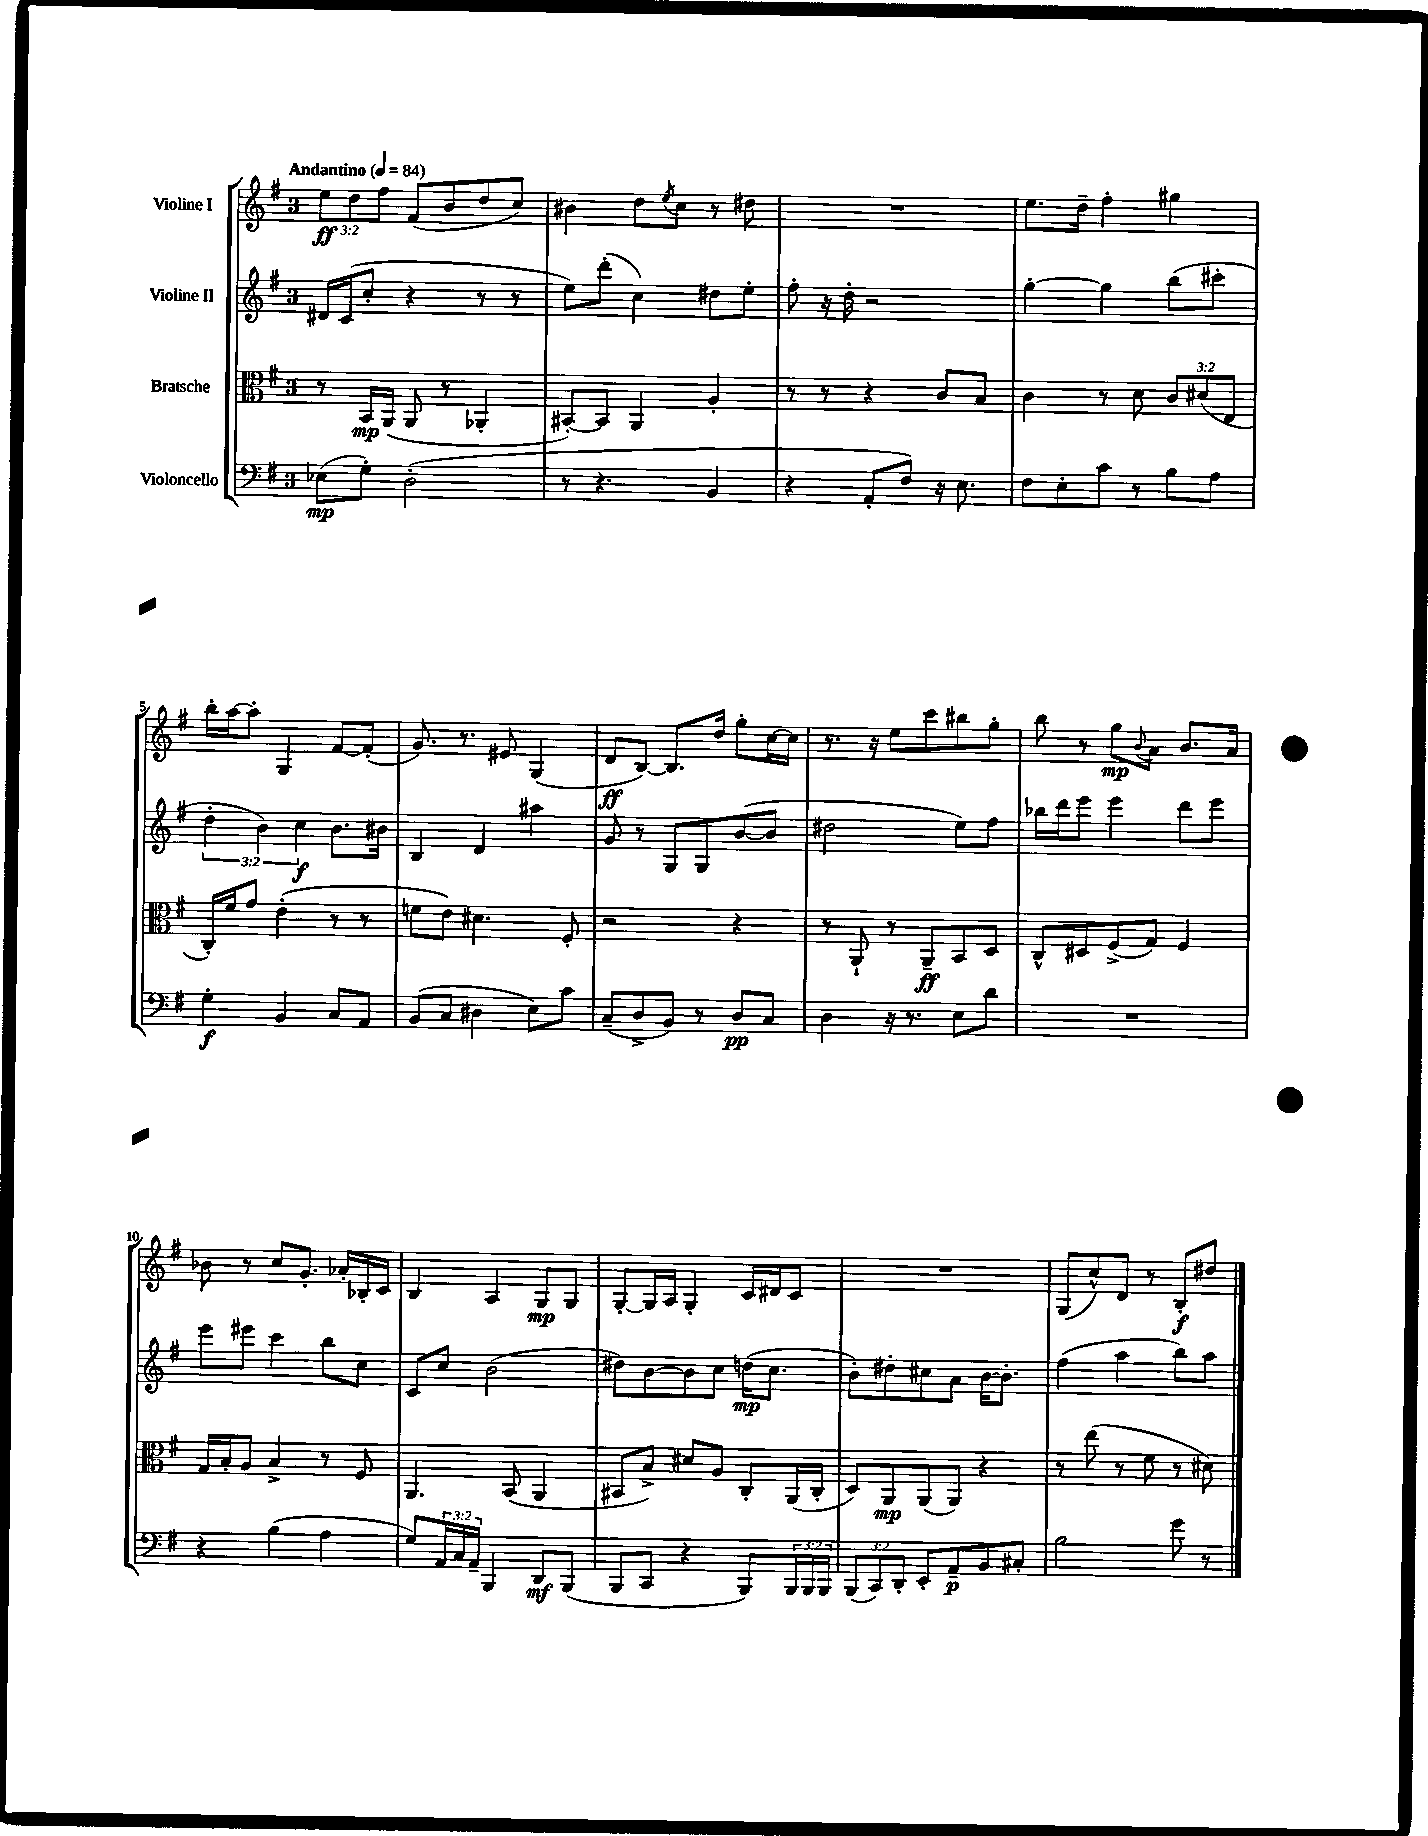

**kern	**dynam	**kern	**dynam	**kern	**dynam	**kern	**dynam
*part4	*part4	*part3	*part3	*part2	*part2	*part1	*part1
*staff4	*staff4	*staff3	*staff3	*staff2	*staff2	*staff1	*staff1
*I"Violoncello	*	*I"Bratsche	*	*I"Violine II	*	*I"Violine I	*
*clefF4	*	*clefC3	*	*clefG2	*	*clefG2	*
*k[f#]	*	*k[f#]	*	*k[f#]	*	*k[f#]	*
*M3/4	*	*M3/4	*	*M3/4	*	*M3/4	*
*MM84	*	*MM84	*	*MM84	*	*MM84	*
=1	=1	=1	=1	=1	=1	=1	=1
!	!	!	!	!	!	!LO:TX:a:B:t=Andantino	!
(8E-X\L	mp	8r	.	16d#X/LL	.	12ee\L	ff
.	.	.	.	(16c/J	.	.	.
.	.	.	.	.	.	12dd\	.
8G'\J)	.	16BB/LL	mp	8cc'/J	.	.	.
.	.	.	.	.	.	12ff#\J	.
.	.	(16AA/JJ	.	.	.	.	.
(2D'\	.	8AA/	.	4r	.	(8f#/L	.
.	.	8r	.	.	.	8b/	.
.	.	4AA-X'/	.	8r	.	8dd/	.
.	.	.	.	8r	.	8cc/J)	.
=2	=2	=2	=2	=2	=2	=2	=2
8r	.	[8BB#X'/L)	.	8ee\L)	.	4b#X\	.
4.r	.	8BB#/J]	.	(8ddd'\J	.	.	.
.	.	4AA/	.	4cc\)	.	8dd\L	.
.	.	.	.	.	.	8qee/	.
.	.	.	.	.	.	8cc\J	.
4BB/	.	4A'/	.	8dd#X\L	.	8r	.
.	.	.	.	8ee'\J	.	8dd#X\	.
=3	=3	=3	=3	=3	=3	=3	=3
4r	.	8r	.	8ff#'\	.	2.r	.
.	.	8r	.	16r	.	.	.
.	.	.	.	16dd'\	.	.	.
8AA'/L	.	4r	.	2r	.	.	.
8F#/J)	.	.	.	.	.	.	.
16r	.	8c/L	.	.	.	.	.
8.E\	.	.	.	.	.	.	.
.	.	8B/J	.	.	.	.	.
=4	=4	=4	=4	=4	=4	=4	=4
8F#\L	.	4c\	.	[4gg'\	.	8.ee\L	.
8E'\	.	.	.	.	.	.	.
.	.	.	.	.	.	16dd~\Jk	.
8c\J	.	8r	.	4gg\]	.	4ff#'\	.
8r	.	8d\	.	.	.	.	.
8B\L	.	12c/L	.	(8bb\L	.	4gg#X\	.
.	.	(12d#X/	.	.	.	.	.
8A\J	.	.	.	8ccc#X'\J	.	.	.
.	.	12E/J	.	.	.	.	.
!!LO:LB:g=z
=5	=5	=5	=5	=5	=5	=5	=5
4G'\	f	16C'/LL)	.	6dd'\	.	16bb'\LL	.
.	.	16f#/J	.	.	.	[16aa\J	.
.	.	8g/J	.	.	.	8aa'\J]	.
.	.	.	.	6b\)	.	.	.
4BB/	.	(4e'\	.	.	.	4G/	.
.	.	.	.	6cc\	f	.	.
8C/L	.	8r	.	8.b\L	.	[8f#/L	.
8AA/J	.	8r	.	.	.	(8f#'/J]	.
.	.	.	.	16b#X\Jk	.	.	.
=6	=6	=6	=6	=6	=6	=6	=6
(8BB/L	.	8fn\L	.	4B/	.	8.g/)	.
8C/J	.	8e\J)	.	.	.	.	.
.	.	.	.	.	.	8.r	.
4D#X\	.	4.d#X\	.	4d/	.	.	.
.	.	.	.	.	.	8e#X/	.
8E\L)	.	.	.	4aa#X\	.	(4G/	.
8c\J	.	8F#'/	.	.	.	.	.
=7	=7	=7	=7	=7	=7	=7	=7
(8C~/L	.	2r	.	8g/	.	8d/L	ff
8D^/	.	.	.	8r	.	[8B/J)	.
8BB/J)	.	.	.	8G/L	.	8.B/L]	.
8r	.	.	.	8G/	.	.	.
.	.	.	.	.	.	16dd/Jk	.
8D/L	pp	4r	.	([8b/	.	8gg'\L	.
8C/J	.	.	.	8b/J]	.	[16cc\L	.
.	.	.	.	.	.	16cc\JJ]	.
=8	=8	=8	=8	=8	=8	=8	=8
4D\	.	8r	.	2dd#X\	.	8.r	.
.	.	8AA`/	.	.	.	.	.
.	.	.	.	.	.	16r	.
16r	.	8r	.	.	.	8ee\L	.
8.r	.	.	.	.	.	.	.
.	.	8AA~/L	ff	.	.	8ccc\	.
8E\L	.	8BB/	.	8ee\L)	.	8bb#X\	.
8d\J	.	8D/J	.	8ff#\J	.	8gg'\J	.
=9	=9	=9	=9	=9	=9	=9	=9
2.r	.	8C^^/L	.	16bb-X\LL	.	8bb\	.
.	.	.	.	16ddd\J	.	.	.
.	.	8D#X/	.	8eee\J	.	8r	.
.	.	(8F#^/	.	4eee\	.	8gg\L	mp
.	.	.	.	.	.	8qqb/	.
.	.	8G/J)	.	.	.	8a\J	.
.	.	4F#/	.	8ddd\L	.	8.b/L	.
.	.	.	.	8eee\J	.	.	.
.	.	.	.	.	.	16a/Jk	.
!!LO:LB:g=z
=10	=10	=10	=10	=10	=10	=10	=10
4r	.	16G/LL	.	8eee\L	.	8b-X\	.
.	.	16B'/J	.	.	.	.	.
.	.	8A/J	.	8eee#X\J	.	8r	.
(4B\	.	4B^/	.	4ccc\	.	8cc/L	.
.	.	.	.	.	.	8.g'/J	.
4A\	.	8r	.	8bb\L	.	.	.
.	.	.	.	.	.	16a-X'/LL	.
.	.	8F#/	.	8cc\J	.	16B-X'/	.
.	.	.	.	.	.	16c/JJ	.
=11	=11	=11	=11	=11	=11	=11	=11
8G/L)	.	4.AA/	.	8c/L	.	4B/	.
24AA/L	.	.	.	8cc/J	.	.	.
24C/	.	.	.	.	.	.	.
24AA~/JJ	.	.	.	.	.	.	.
4BBB/	.	.	.	(2b\	.	4A/	.
.	.	(8BB/	.	.	.	.	.
8DD/L	mf	4AA/	.	.	.	8G/L	mp
(8BBB/J	.	.	.	.	.	8G/J	.
=12	=12	=12	=12	=12	=12	=12	=12
8BBB/L	.	8BB#X/L	.	8dd#X\L)	.	[8G'/L	.
8CC/J	.	8B^/J)	.	[8b\	.	16G/L]	.
.	.	.	.	.	.	16A/JJ	.
4r	.	8d#X/L	.	8b\]	.	4G'/	.
.	.	8A/J	.	8cc\J	.	.	.
8BBB/L)	.	8C'/L	.	(16ddn\KL	mp	16c/LL	.
.	.	.	.	8.cc\J	.	16d#X/J	.
24BBB/L	.	(16AA/L	.	.	.	8c/J	.
24BBB/	.	.	.	.	.	.	.
.	.	16C'/JJ	.	.	.	.	.
24BBB/JJ	.	.	.	.	.	.	.
=13	=13	=13	=13	=13	=13	=13	=13
(12BBB/L	.	8D/L)	.	8b'\L)	.	2.r	.
12CC/)	.	.	.	.	.	.	.
.	.	8AA/	mp	8dd#X'\	.	.	.
12DD'/J	.	.	.	.	.	.	.
8EE'/L	.	(8AA/	.	8cc#X\	.	.	.
8AA~/	p	8AA/J)	.	8a\J	.	.	.
8BB/	.	4r	.	[16b\KL	.	.	.
.	.	.	.	8.b'\J]	.	.	.
8C#X'/J	.	.	.	.	.	.	.
=14	=14	=14	=14	=14	=14	=14	=14
2B\	.	8r	.	(4ff#\	.	(8G/L	.
.	.	(8ee\	.	.	.	8cc^^/)	.
.	.	8r	.	4aa\	.	8d/J	.
.	.	8f#\	.	.	.	8r	.
8g\	.	8r	.	8bb\L)	.	8B'/L	f
8r	.	8d#X\)	.	8aa\J	.	8dd#X/J	.
==	==	==	==	==	==	==	==
*-	*-	*-	*-	*-	*-	*-	*-
